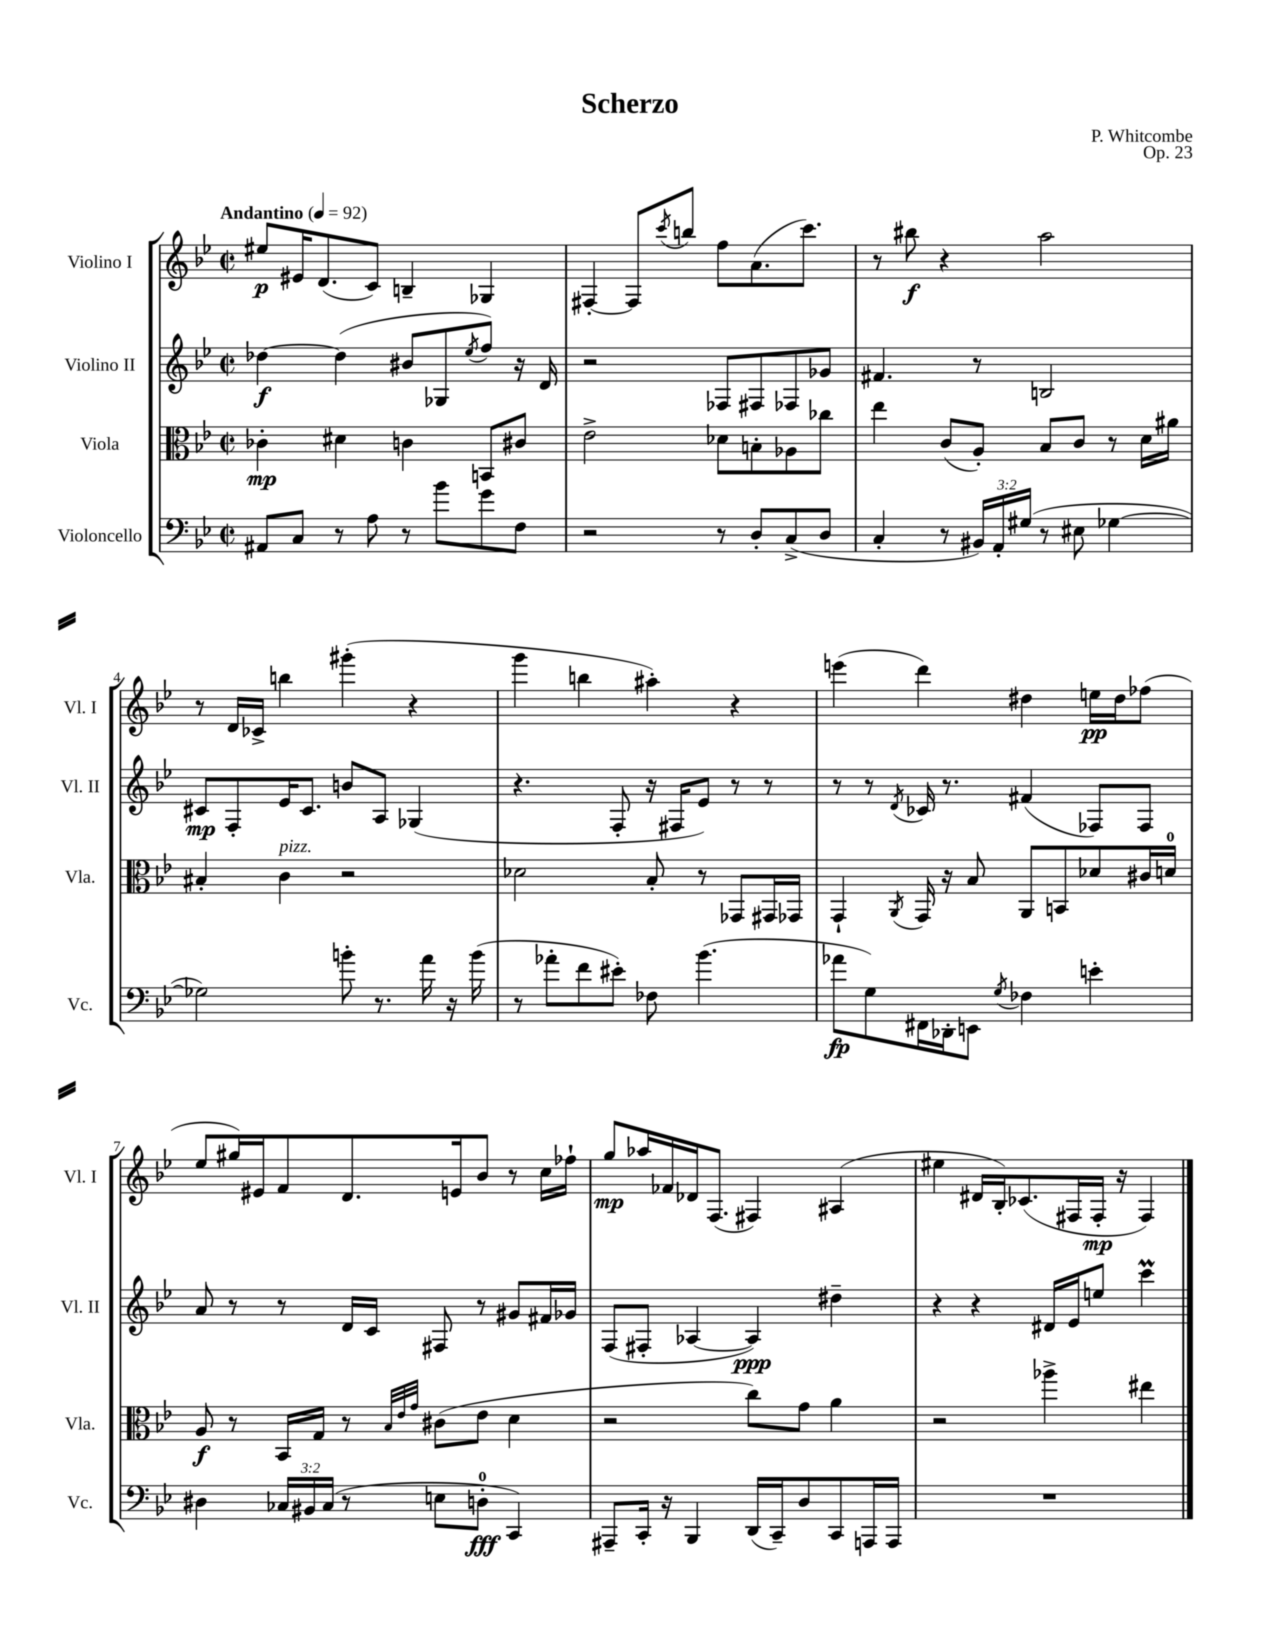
\header { title = "Scherzo" composer = "P. Whitcombe" opus = "Op. 23" }
<<
\new StaffGroup <<
\new Staff = "s0" \with { instrumentName = "Violino I" shortInstrumentName = "Vl. I" } {
    \clef treble \key bes \major \defaultTimeSignature \time 2/2 \tempo "Andantino" 4 = 92
    eis''8\p eis'16 d'8.( c'8) b4-- ges4 |
    fis4~-. fis8 \acciaccatura { c'''8 } b''8 f''8 a'8.( c'''8.) |
    r8 bis''8\f r4 a''2 |
    r8 d'16 ces'16-> b''4 gis'''4-.( r4 |
    g'''4 b''4 ais''4-.) r4 |
    e'''4( d'''4) dis''4 e''16\pp dis''16 fes''8( |
    ees''8 gis''16) eis'16 f'8 d'8. e'16 bes'8 r8 c''16 fes''16-! |
    g''8\mp aes''16 fes'16 des'16 f8.( fis4) ais4( |
    eis''4 dis'16 bes16-.) ces'8.( fis16 fis16-.\mp r16 fis4) \bar "|." |
}
\new Staff = "s1" \with { instrumentName = "Violino II" shortInstrumentName = "Vl. II" } {
    \clef treble \key bes \major \defaultTimeSignature \time 2/2
    des''4~\f des''4( bis'8 ges8 \acciaccatura { ees''8 } f''8) r16 d'16 |
    r2 fes8 fis8 fes8 ges'8 |
    fis'4. r8 b2 |
    cis'8\mp f8-. ees'16 cis'8. b'8 a8 ges4( |
    r4. f8-. r16 fis16 ees'8) r8 r8 |
    r8 r8 \acciaccatura { d'8 } ces'16 r8. fis'4( fes8) fes8 |
    a'8 r8 r8 d'16 c'16 fis8 r8 gis'8 fis'16 ges'16 |
    f8( fis8-. aes4~ aes4\ppp) dis''4-- |
    r4 r4 dis'16 ees'16 e''8 c'''4\prall \bar "|." |
}
\new Staff = "s2" \with { instrumentName = "Viola" shortInstrumentName = "Vla." } {
    \clef alto \key bes \major \defaultTimeSignature \time 2/2
    ces'4-.\mp dis'4 c'4 b,8 cis'8 |
    ees'2-> des'8 b8-. aes8 ces''8 |
    ees''4 c'8( a8-.) bes8 c'8 r8 d'16 ais'16 |
    bis4-. c'4^\markup { \italic "pizz." } r2 |
    des'2 bes8-. r8 ges,8 gis,16 ges,16 |
    g,4-! \acciaccatura { a,8 } g,16 r16 bes8 a,8 b,8 des'8 cis'16 d'16-0 |
    a8\f r8 bes,16 g16 r8 \grace { bes32 ees'32 g'32 } cis'8( ees'8 d'4 |
    r2 c''8) g'8 a'4 |
    r2 aes''4-> eis''4 \bar "|." |
}
\new Staff = "s3" \with { instrumentName = "Violoncello" shortInstrumentName = "Vc." } {
    \clef bass \key bes \major \defaultTimeSignature \time 2/2 \override Staff.TupletNumber.text = #tuplet-number::calc-fraction-text
    ais,8 c8 r8 a8 r8 bes'8 g'8 f8 |
    r2 r8 d8-. c8->( d8 |
    c4-. r8 \tuplet 3/2 { bis,16) a,16-. gis16( } r8 eis8 ges4~ |
    ges2) b'8-. r8. a'16 r16 b'16( |
    r8 aes'8-. f'8 eis'8-.) fes8 bes'4.( |
    aes'8\fp g8) fis,16 des,16-. e,8 \acciaccatura { g8 } fes4 e'4-. |
    dis4 \tuplet 3/2 { ces16 bis,16 ces16( } r8 e8 d8-0-.\fff c,4) |
    ais,,8-- c,16-. r16 bes,,4 d,16( c,16--) d8 c,8 a,,16 a,,16 |
    R1 \bar "|." |
}
>>
>>
